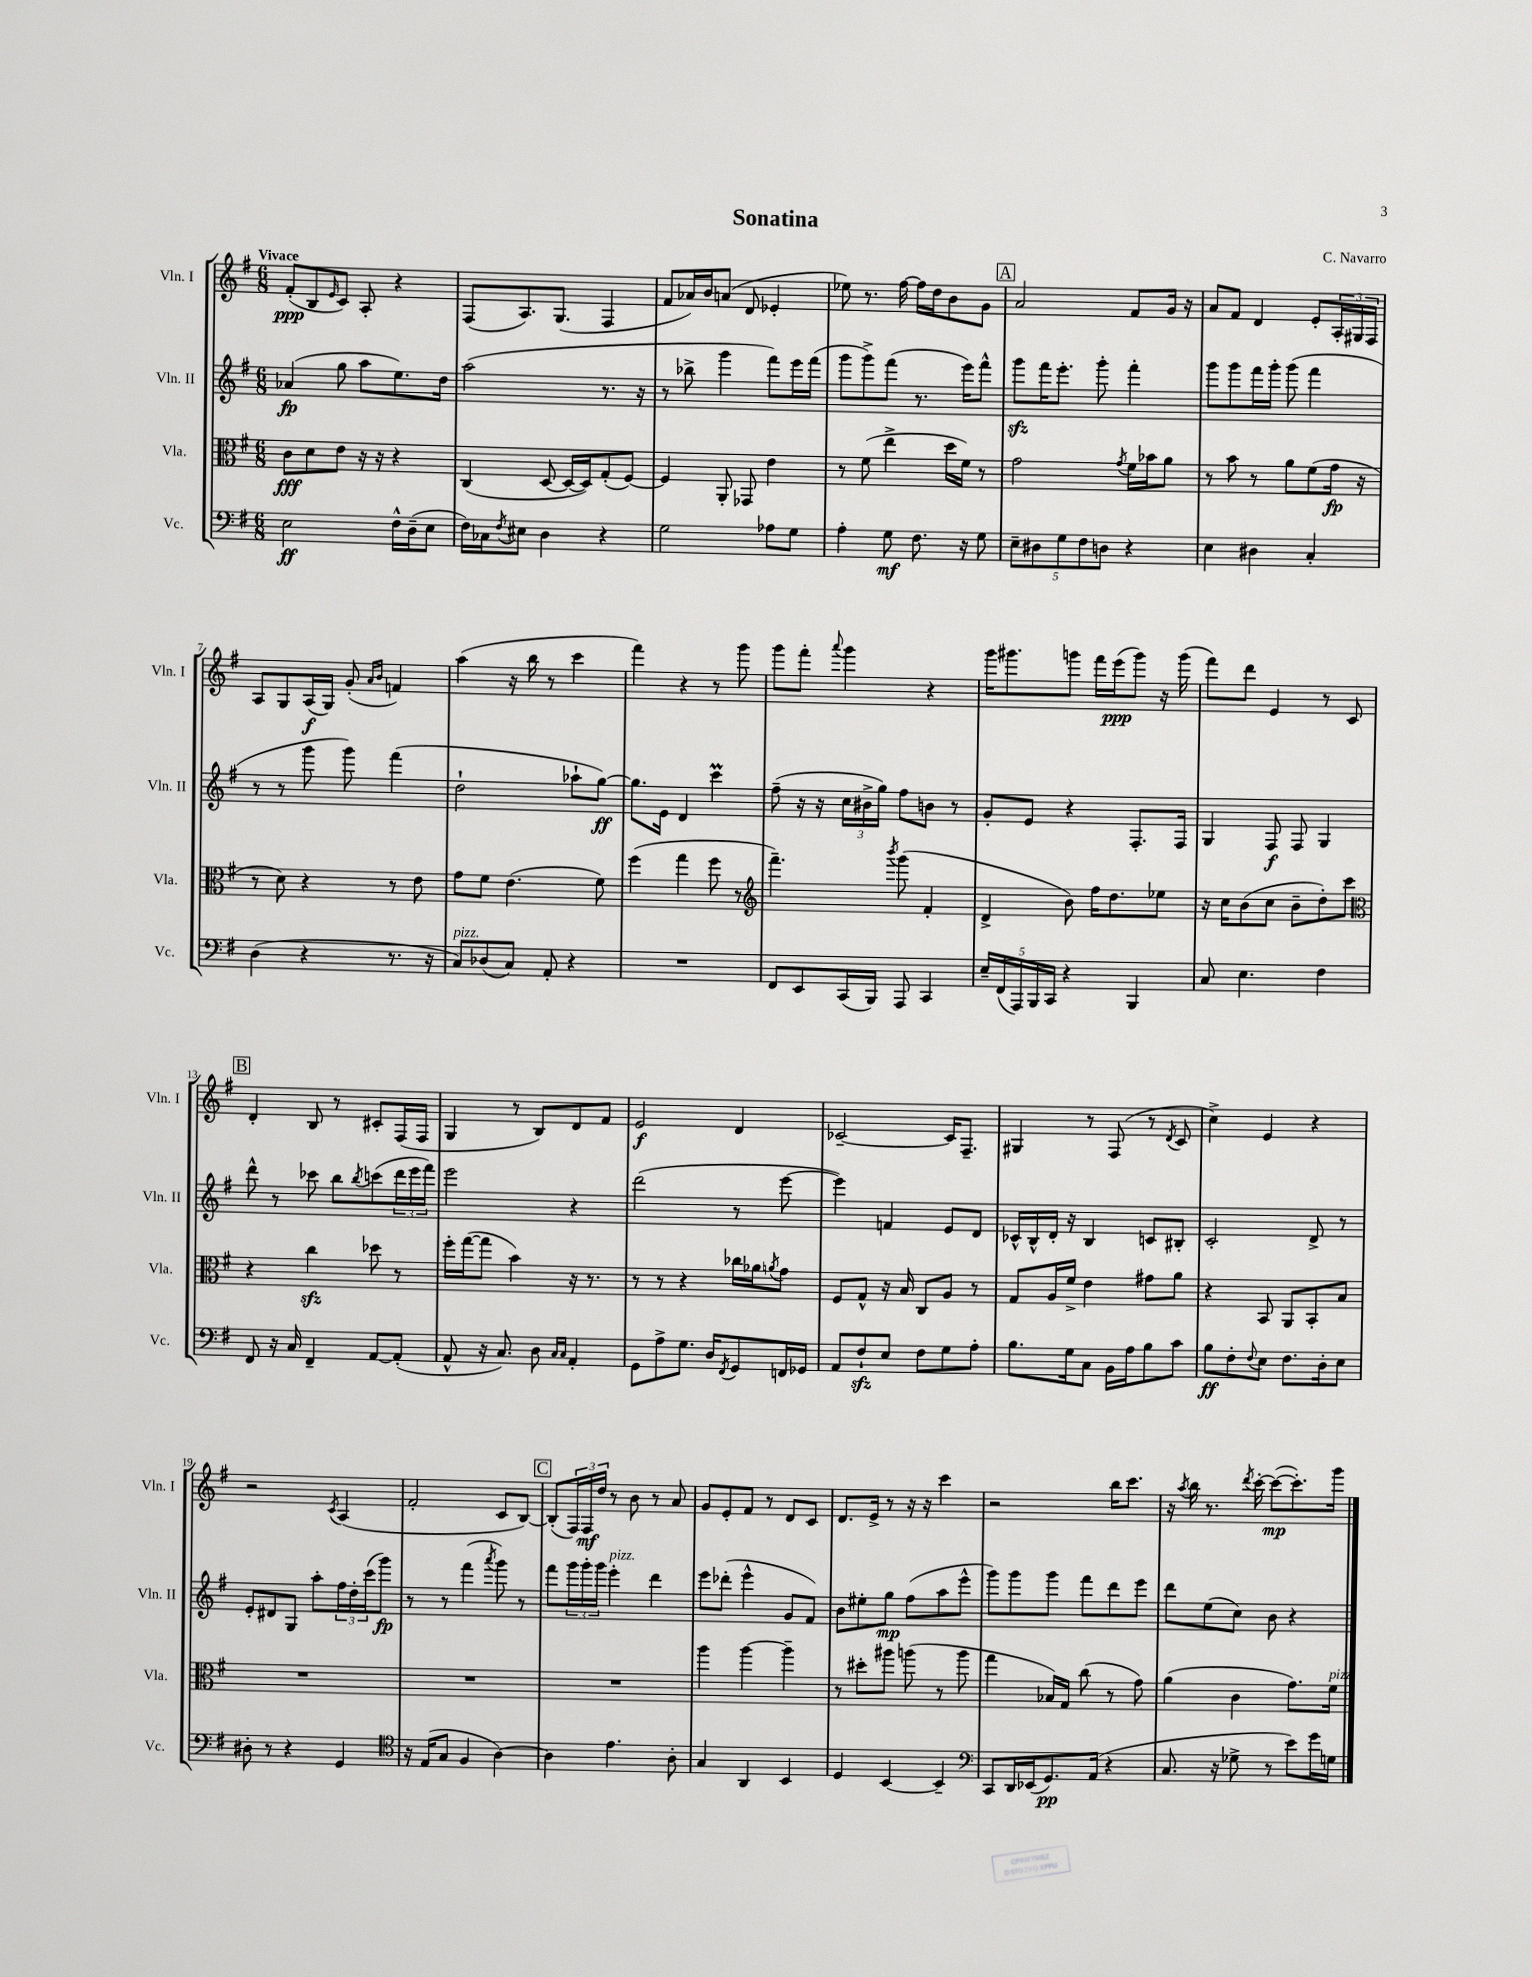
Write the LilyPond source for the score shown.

\header { title = "Sonatina" composer = "C. Navarro" }
<<
\new StaffGroup <<
\new Staff = "s0" \with { instrumentName = "Vln. I" shortInstrumentName = "Vln. I" } {
    \clef treble \key g \major \numericTimeSignature \time 6/8 \tempo "Vivace"
    fis'8-.\ppp( b8 \grace { e'16 } c'8) a8-. r4 |
    fis8( a8.) g8.( fis4 |
    fis'8 aes'16) b'16 a'8( d'8 ees'4-. |
    ees''8) r8. fis''16~ fis''16 d''16 b'8 g'8 |
    \mark \markup { \box "A" } a'2 fis'8 g'16 r16 |
    a'8 fis'8 d'4 e'8-. \tuplet 3/2 { a16-. gis16 fis16 } |
    a8 g8 a16\f( g16) g'8-.( \grace { a'16 b'16 } f'4) |
    a''4( r16 b''16 r8 c'''4 |
    fis'''4) r4 r8 g'''8 |
    g'''8 fis'''8-. \appoggiatura { a'''8 } g'''4 r4 |
    g'''16 gis'''8. g'''8 fis'''16 e'''16\ppp( g'''8) r16 g'''16( |
    fis'''8) d'''8 e'4 r8 c'8 |
    \mark \markup { \box "B" } d'4-. b8 r8 cis'8-. fis16( fis16 |
    g4 r8 b8) d'8 fis'8 |
    e'2\f d'4 |
    ces'2~-- ces'16 fis8.-- |
    gis4 r8 fis8( r8 \acciaccatura { d'8 } c'8 |
    c''4->) e'4 r4 |
    r2 \acciaccatura { c'8 } a4( |
    fis'2-. c'8 b8~) |
    \mark \markup { \box "C" } b8-.( \tuplet 3/2 { fis16) fis16\mf d''16 } r8 b'8 r8 a'8 |
    g'8 e'8-. fis'8 r8 d'8 c'8 |
    d'8. e'16-> r8 r16 r16 c'''4 |
    r2 b''16 c'''8. |
    r16 \acciaccatura { a''8 } b''16 r8. \acciaccatura { d'''8 } c'''16~-. c'''8~\mp( c'''8.-.) g'''16 \bar "|." |
}
\new Staff = "s1" \with { instrumentName = "Vln. II" shortInstrumentName = "Vln. II" } {
    \clef treble \key g \major \numericTimeSignature \time 6/8
    aes'4\fp( g''8 a''8 e''8.) d''16 |
    a''2( r8. r16 |
    r8 bes''8-> g'''4 fis'''8) e'''16 fis'''16( |
    g'''8 g'''8->) fis'''8( r8. e'''16) fis'''8-^ |
    \mark \markup { \box "A" } g'''8\sfz fis'''16 e'''8.-. g'''8-. fis'''4-. |
    g'''8 g'''8 fis'''16 g'''16-. g'''8( fis'''4 |
    r8 r8 g'''8 g'''8) fis'''4( |
    d''2-! aes''8-! g''8~\ff) |
    g''8. e'16 d'4 c'''4\prall |
    fis''8--( r16 r16 \tuplet 3/2 { c''16 bis'16-> g''16) } fis''8 b'8 r8 |
    g'8-. e'8 r4 fis8.-. fis16 |
    g4 fis8\f fis8 g4 |
    \mark \markup { \box "B" } d'''8-^ r8 ces'''8 b''8 \acciaccatura { b''8 } c'''8( \tuplet 3/2 { d'''16 e'''16 fis'''16) } |
    e'''2 r4 |
    d'''2( r8 e'''8~ |
    e'''4) f'4 e'8 d'8 |
    ces'16-^ b16-^ d'16-. r16 b4 c'8 bis8-. |
    c'2-. d'8-> r8 |
    e'8-. dis'8 g8 a''8-. \tuplet 3/2 { fis''16 d''16-. c'''16( } g'''8\fp) |
    r8 r8 fis'''4( \acciaccatura { a'''8 } g'''8) r8 |
    \mark \markup { \box "C" } fis'''8 \tuplet 3/2 { g'''16 g'''16-. g'''16 } e'''4-.^\markup { \italic "pizz." } d'''4 |
    e'''8 des'''8-.( e'''4-^ g'8 fis'8) |
    b'8 eis''8-. g''8\mp fis''8( a''8 e'''8-^ |
    g'''8) g'''8 g'''8 fis'''8 d'''8 e'''8 |
    d'''8 e''8( c''8) b'8 r4 \bar "|." |
}
\new Staff = "s2" \with { instrumentName = "Vla." shortInstrumentName = "Vla." } {
    \clef alto \key g \major \numericTimeSignature \time 6/8
    c'8\fff d'8 e'8 r16 r16 r4 |
    c4( d8~ d16~ d16) g8-.( fis8~) |
    fis4 a,8-. ges,8 e'4 |
    r8 fis'8( e''4-> d''16 fis'16) r8 |
    \mark \markup { \box "A" } g'2 \acciaccatura { g'8 } fis'16 bes'16 a'8 |
    r8 b'8 r8 a'8 fis'8( g'16\fp r16 |
    r8 d'8) r4 r8 e'8 |
    g'8 fis'8 e'4.( fis'8) |
    fis''4( g''4 fis''8 r8 |
    \clef treble fis'''4.--) \acciaccatura { b'''8 } g'''8( fis'4-. |
    d'4-> b'8) fis''16 d''8. ees''8 |
    r16 c''16 b'8( c''8 b'8-- d''8-.) c'''8 |
    \mark \markup { \box "B" } \clef alto r4 c''4\sfz des''8 r8 |
    fis''16-. g''16~( g''8 b'4) r16 r8. |
    r8 r8 r4 ces''16 aes'16 \acciaccatura { a'8 } g'8 |
    fis8 g8-^ r16 b16 c8 a8 r8 |
    g8 a16 fis'16-> e'4 gis'8 a'8 |
    r4 b,8 a,8 b,8-. b8 |
    R2. |
    R2. |
    \mark \markup { \box "C" } R2. |
    a''4 a''4~ a''4-- |
    r8 dis''8-. ais''8 a''8( r8 a''8 |
    g''4 bes16) g16 c''8( r8 g'8) |
    a'4( c'4 g'8.) fis'16^\markup { \italic "pizz." } \bar "|." |
}
\new Staff = "s3" \with { instrumentName = "Vc." shortInstrumentName = "Vc." } {
    \clef bass \key g \major \numericTimeSignature \time 6/8
    e2\ff fis16-^ d16--( e8 |
    fis16) ces16 \acciaccatura { fis8 } eis8 d4 r4 |
    g2 aes8 g8 |
    a4-. g8\mf fis8. r16 g8 |
    \mark \markup { \box "A" } \tuplet 5/4 { e8-- dis8 g8 fis8 d8 } r4 |
    e4 dis4 c4-. |
    d4( r4 r8. r16 |
    c8^\markup { \italic "pizz." }) des8( c8) a,8-. r4 |
    R2. |
    fis,8 e,8 c,16( b,,16) a,,8 c,4 |
    \tuplet 5/4 { e16-- fis,16( a,,16) b,,16 c,16 } r4 b,,4 |
    c8 e4. fis4 |
    \mark \markup { \box "B" } fis,8 r16 c16 fis,4-- a,8~ a,8-.( |
    a,8-^ r16 c8.) d8 \grace { c16 c16 } a,4-. |
    g,8 a8-> g8. d16 \acciaccatura { fis,8 } g,8 f,16 ges,16 |
    a,8 fis8-!\sfz e8 fis8 g8 a8-. |
    b8. g16 c8 b,16 a16 b8 c'8 |
    b8\ff fis8-. \appoggiatura { fis8 } e8 fis8. d16-. e8 |
    dis8-. r8 r4 g,4 |
    \clef tenor r16 e16( g8 fis4 a4~) |
    \mark \markup { \box "C" } a4 e'4. a8-. |
    g4 a,4 b,4 |
    d4 b,4~ b,4-- |
    \clef bass c,8 d,16 ees,16( g,8.\pp) a,16( r4 |
    c8. r16 ges8-> r8 e'8) g'16 g16 \bar "|." |
}
>>
>>
